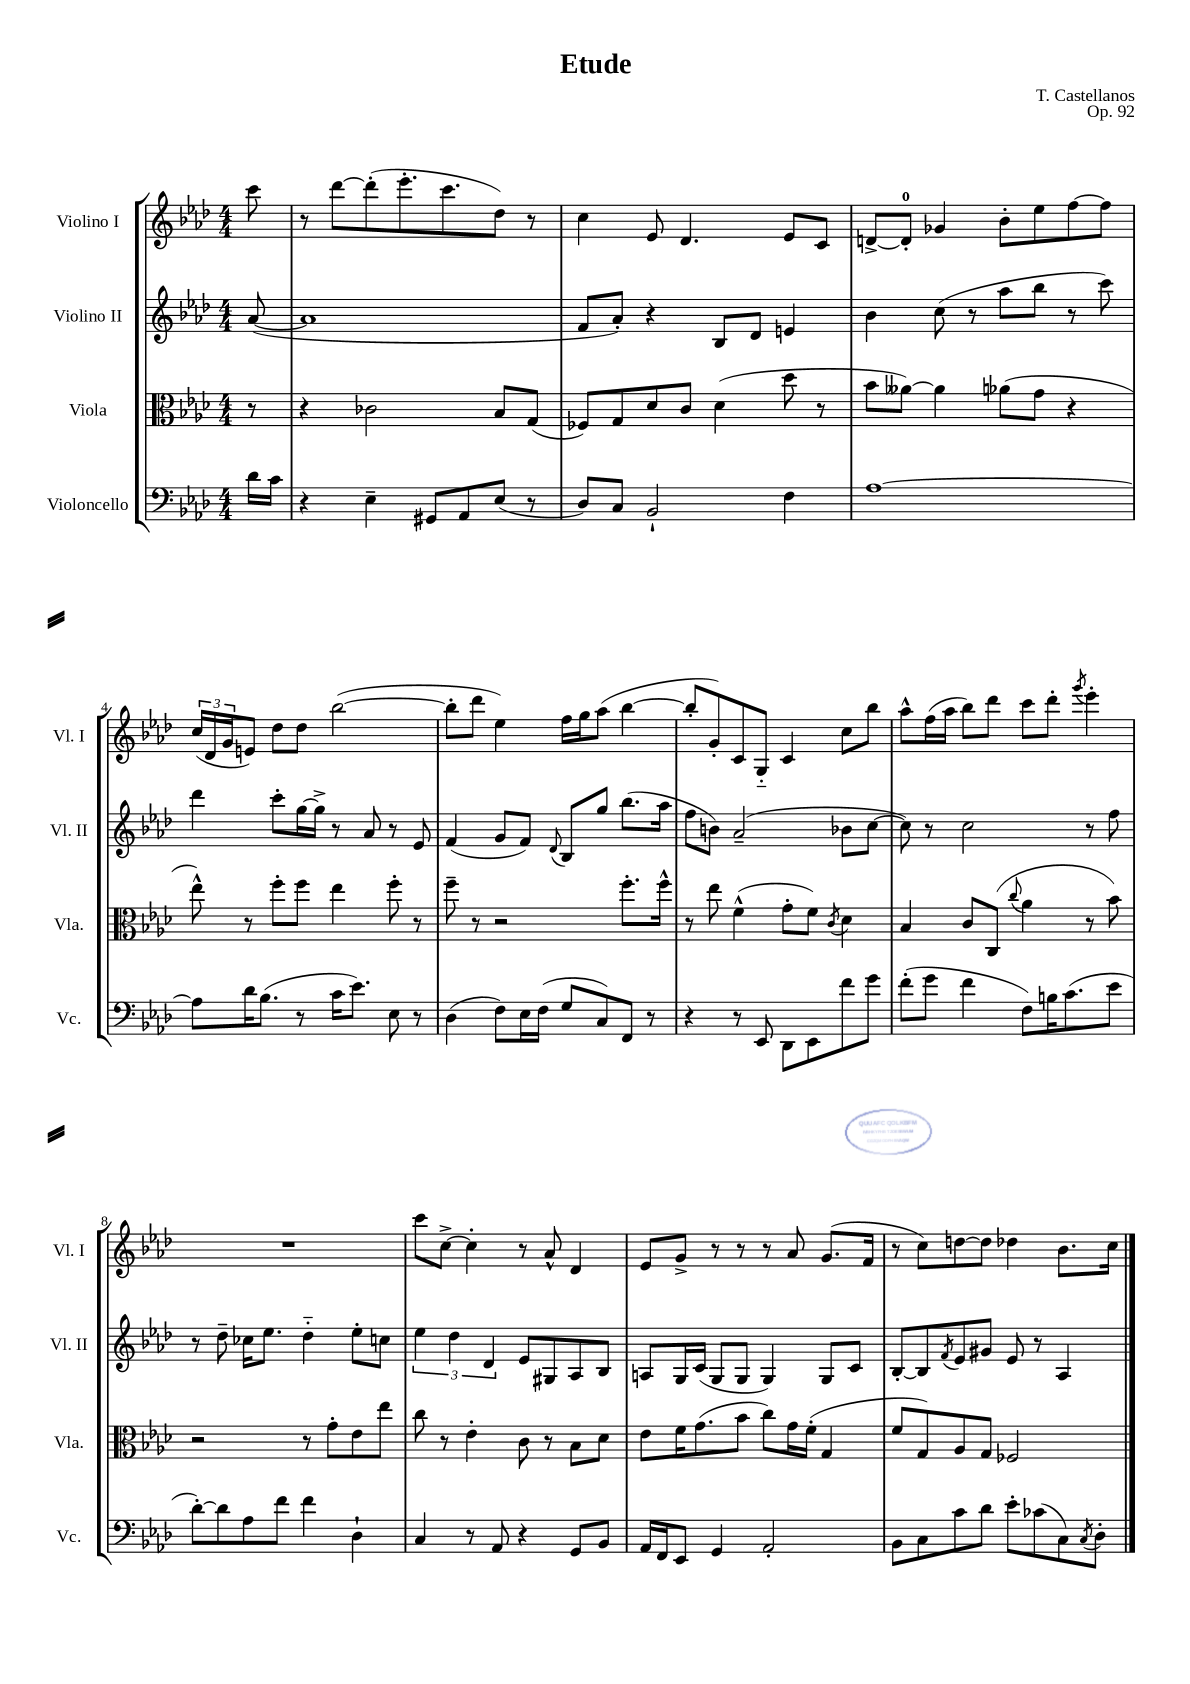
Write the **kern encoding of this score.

**kern	**kern	**kern	**kern
*part4	*part3	*part2	*part1
*staff4	*staff3	*staff2	*staff1
*I"Violoncello	*I"Viola	*I"Violino II	*I"Violino I
*I'Vc.	*I'Vla.	*I'Vl. II	*I'Vl. I
*clefF4	*clefC3	*clefG2	*clefG2
*k[b-e-a-d-]	*k[b-e-a-d-]	*k[b-e-a-d-]	*k[b-e-a-d-]
*M4/4	*M4/4	*M4/4	*M4/4
=	=	=	=
16d-\LL	8r	([8a-/	8ccc\
16c\JJ	.	.	.
=1	=1	=1	=1
4r	4r	1a-]	8r
.	.	.	[8ddd-\L
4E-~\	2c-X\	.	(8ddd-'\]
.	.	.	8.eee-'\
8GG#X/L	.	.	.
.	.	.	8.ccc\
8AA-/	.	.	.
(8E-/J	8B-/L	.	8dd-\J)
8r	(8G/J	.	8r
=2	=2	=2	=2
8D-/L)	8F-X/L)	8f/L	4cc\
8C/J	8G/	8a-'/J)	.
2BB-`/	8d-/	4r	8e-/
.	8c/J	.	4.d-/
.	(4d-\	8B-/L	.
.	.	8d-/J	.
4F\	8dd-\	4en/	8e-/L
.	8r	.	8c/J
=3	=3	=3	=3
[1A-	8b-\L	4b-\	[8dn^/L
.	[8a--X\J)	.	8d'/J]
.	4a--\]	(8cc\	4g-X/
.	.	8r	.
.	(8a-X\L	8aa-\L	8b-'\L
.	8g\J	8bb-\J	8ee-\
.	4r	8r	[8ff\
.	.	8ccc\)	8ff\J]
!!LO:LB:g=z
=4	=4	=4	=4
8A-\L]	8ee-^^\)	4ddd-\	(24cc/LL
.	.	.	24d-/
.	.	.	24g/J
16d-\K	8r	.	8en/J)
(8.B-\J	.	.	.
.	8ff'\L	8ccc'\L	8dd-\L
8r	8ff\J	[16gg\L	8dd-\J
.	.	16gg^\JJ]	.
16c\KL	4ee-\	8r	([2bb-\
8.e-\J)	.	.	.
.	.	8a-/	.
8E-\	8ff'\	8r	.
8r	8r	8e-/	.
=5	=5	=5	=5
(4D-\	8ff~\	(4f/	8bb-'\L]
.	8r	.	8ddd-\J
8F\L)	2r	8g/L	4ee-\)
16E-\L	.	8f/J)	.
(16F\JJ	.	.	.
.	.	8qqd-/	.
8G/L	.	8B-/L	16ff\LL
.	.	.	16gg\J
8C/)	.	8gg/J	(8aa-\J
8FF/J	8.ff'\L	(8.bb-\L	[4bb-\
8r	.	.	.
.	16ff^^\Jk	16aa-\Jk	.
=6	=6	=6	=6
4r	8r	8ff\L	8bb-'/L]
.	8ee-\	8bn\J)	8g'/)
8r	(4f^^\	(2a-~/	8c/
8EE-/	.	.	8G/J
8DD-\L	8g'\L	.	4c/
8EE-\	8f\J)	.	.
.	8qc/	.	.
8f\	4d-\	8b-X\L	8cc\L
8g\J	.	[8cc\J	8bb-\J
=7	=7	=7	=7
(8f'\L	4B-/	8cc\])	8aa-^^\L
8g\J	.	8r	(16ff\L
.	.	.	16aa-\JJ
4f\	8c/L	2cc\	8bb-\L)
.	(8C/J	.	8ddd-\J
.	8qqcc/	.	.
8F\L)	4a-\	.	8ccc\L
16Bn\K	.	.	8ddd-'\J
(8.c\	.	.	.
.	.	.	8qggg/
.	8r	8r	4eee-'\
8e-\J	8b-\)	8ff\	.
!!LO:LB:g=z
=8	=8	=8	=8
[8d-'\L)	2r	8r	1r
8d-\]	.	8dd-~\	.
8A-\	.	16cc-X\KL	.
.	.	8.ee-\J	.
8f\J	.	.	.
4f\	8r	4dd-\	.
.	8g'\L	.	.
4D-`\	8e-\	8ee-'\L	.
.	8ee-\J	8ccn\J	.
=9	=9	=9	=9
4C/	8cc\	6ee-\	8ccc\L
.	8r	.	[8cc^\J
.	.	6dd-\	.
8r	4e-'\	.	4cc'\]
.	.	6d-/	.
8AA-/	.	.	.
4r	8c\	8e-/L	8r
.	8r	8G#X/	8a-^^/
8GG/L	8B-\L	8A-/	4d-/
8BB-/J	8d-\J	8B-/J	.
=10	=10	=10	=10
16AA-/LL	8e-\L	8An/L	8e-/L
16FF/J	.	.	.
8EE-/J	16f\K	16G/L	8g^/J
.	(8.g\	(16c/JJ	.
4GG/	.	8G/L	8r
.	8b-\J	8G/J	8r
2AA-'/	8cc\L)	4G/)	8r
.	16g\L	.	8a-/
.	(16f'\JJ	.	.
.	4G/	8G/L	(8.g/L
.	.	8c/J	.
.	.	.	16f/Jk
=11	=11	=11	=11
8BB-\L	8f/L	[8B-'/L	8r
8C\	8G/)	8B-/]	8cc\L)
.	.	8qf/	.
8c\	8A-/	8e-/	[8ddn\
8d-\J	8G/J	8g#X/J	8dd\J]
8e-'\L	2F-X/	8e-/	4dd-X\
(8c-X\	.	8r	.
8C\)	.	4A-/	8.b-\L
8qC/	.	.	.
8D-'\J	.	.	.
.	.	.	16cc\Jk
==	==	==	==
*-	*-	*-	*-
